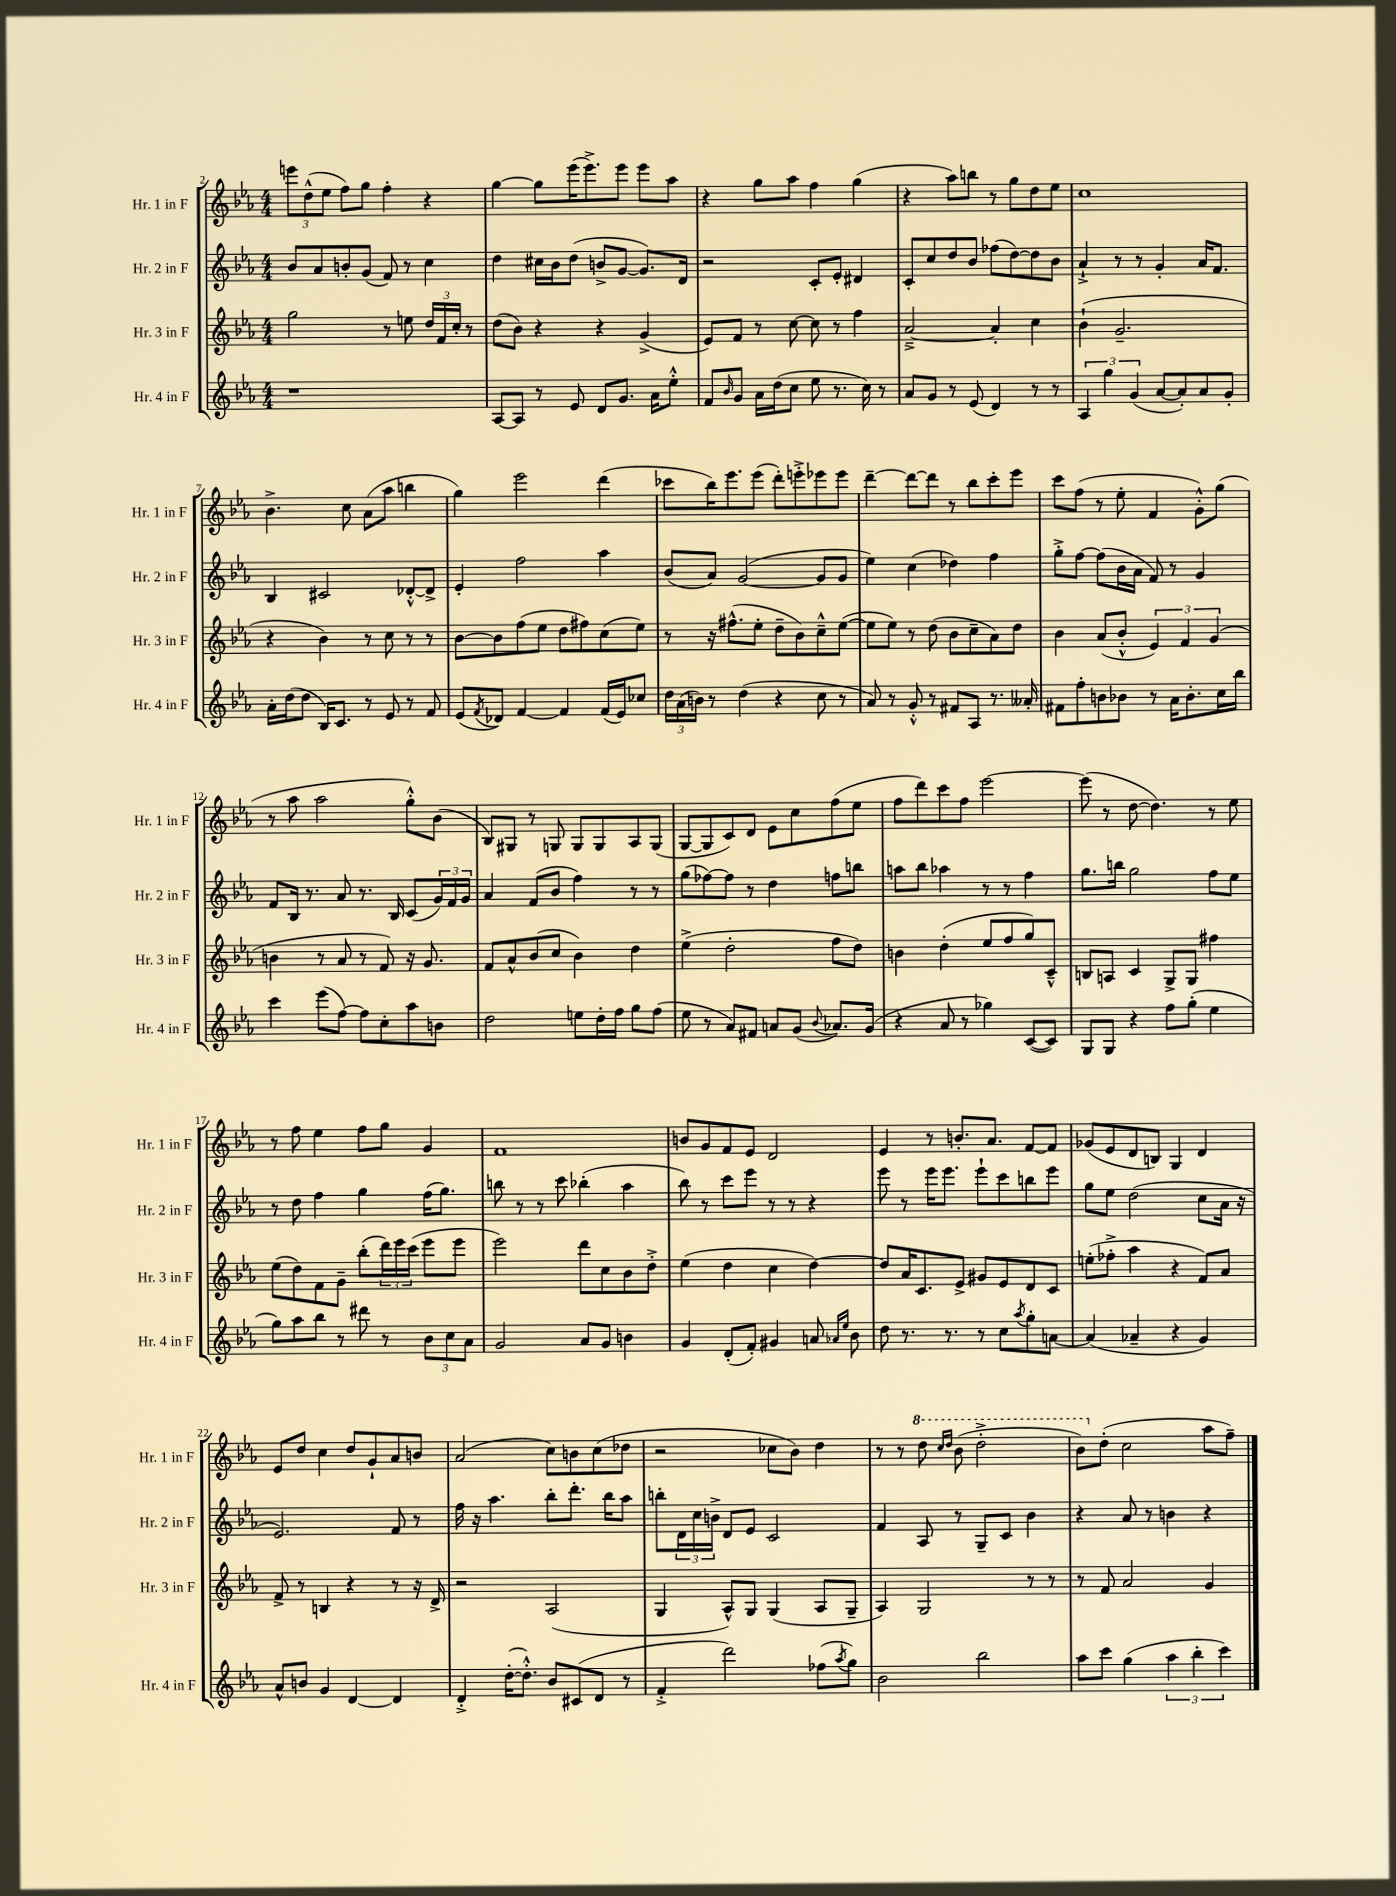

**kern	**kern	**kern	**kern
*part4	*part3	*part2	*part1
*staff4	*staff3	*staff2	*staff1
*I"Hr. 4 in F	*I"Hr. 3 in F	*I"Hr. 2 in F	*I"Hr. 1 in F
*I'Hr. 4 in F	*I'Hr. 3 in F	*I'Hr. 2 in F	*I'Hr. 1 in F
*clefG2	*clefG2	*clefG2	*clefG2
*k[b-e-a-]	*k[b-e-a-]	*k[b-e-a-]	*k[b-e-a-]
*M4/4	*M4/4	*M4/4	*M4/4
=2	=2	=2	=2
1r	2gg\	8b-/L	12eeen\L
.	.	.	(12dd^^\
.	.	8a-/	.
.	.	.	12ee-\J
.	.	8bn'/	8ff\L)
.	.	(8g/J	8gg\J
.	8r	8f/)	4ff'\
.	8een\	8r	.
.	24dd/LL	4cc\	4r
.	24f/	.	.
.	24cc'/JJ	.	.
.	8r	.	.
=3	=3	=3	=3
[8A-/L	(8dd\L	4dd\	[4gg\
8A-/J]	8b-\J)	.	.
8r	4r	16cc#X\LL	8gg\L]
.	.	16b-\J	.
8e-/	.	(8dd\J	(16eee-\K
.	.	.	8.eee-^\)
8d/L	4r	8bn^/L	.
8.g/J	.	[8g/J	8eee-\J
.	(4g^/	8.g/L])	8eee-\L
16a-\KL	.	.	.
8ee-'^^\J	.	.	8aa-\J
.	.	16d/Jk	.
=4	=4	=4	=4
8f/L	8e-/L)	2r	4r
16qqb-/	.	.	.
8g/J	8f/J	.	.
16a-\LL	8r	.	8gg\L
(16dd\J	.	.	.
8cc\J	[8cc\	.	8aa-\J
8ee-\	8cc\]	8c'/L	4ff\
8.r	8r	8e-'/J	.
.	4ff\	4d#X/	(4gg\
16cc\)	.	.	.
8r	.	.	.
=5	=5	=5	=5
8a-/L	[2a-~^/	8c'/L	4r
8g/J	.	8cc/	.
8r	.	8dd/	8aa-\L)
(8e-/	.	8b-/J	8bbn\J
4d/)	4a-'/]	(8ff-X\L	8r
.	.	[8dd\)	8gg\L
8r	4cc\	8dd\]	8dd\
8r	.	8b-\J	8ee-\J
=6	=6	=6	=6
6A-/	(4b-`\	4a-`^/	1cc
6gg\	.	.	.
.	2.g~/	8r	.
(6g/	.	.	.
.	.	8r	.
[8a-/L	.	4g'/	.
8a-'/])	.	.	.
8a-/	.	16a-/KL	.
.	.	8.f/J	.
8g'/J	.	.	.
!!LO:LB:g=z
=7	=7	=7	=7
16a-'\LL	4r	4B-/	4.b-^\
(16dd\J	.	.	.
8dd\J	.	.	.
16B-/KL)	4b-\)	2c#X/	.
8.c/J	.	.	.
.	.	.	8cc\
8r	8r	.	(8a-\L
8e-/	8cc\	.	8aa-\J
8r	8r	[8d-X'^^/L	4bbn\
8f/	8r	8d-^/J]	.
=8	=8	=8	=8
(8e-/L	[8b-\L	4e-'/	4gg\)
8qf/	.	.	.
8d-X/J)	8b-\]	.	.
[4f/	(8ff\	2ff\	2eee-\
.	8ee-\J	.	.
4f/]	8dd\L	.	.
.	8ff#X\)	.	.
(16f/LL	(8cc\	4aa-\	(4ddd\
16e-/J)	.	.	.
8cc-X/J	8ee-\J)	.	.
=9	=9	=9	=9
24dd\LL	8r	(8b-/L	8ccc-X\L
(24a-\	.	.	.
24bn\JJ)	.	.	.
8r	16r	8a-/J)	16bb-\K)
.	(8.ff#X^^\L	.	8.eee-\
(4dd\	.	([2g/	.
.	8ee-'\J	.	(8eee-\J
4r	8dd~\L	.	8ddd'\L)
.	8b-\)	.	8eeen'^\
8cc\	8cc~^^\	8g/L]	8eee-X\
8r	([8ee-\J	8g/J	8eee-\J
=10	=10	=10	=10
8a-/)	8ee-\L]	4ee-\)	[4ddd~\
8r	8ee-\J)	.	.
8g'^^/	8r	(4cc\	8ddd\L_
8r	(8dd\	.	8ddd\J]
8f#X/L	8b-\L	4dd-X\)	8r
8A-/J	8cc~\	.	8bb-\L
8.r	8a-\)	4ff\	8ccc'\
.	8dd\J	.	8eee-\J
16a--X'/	.	.	.
=11	=11	=11	=11
8f#X\L	4b-\	8gg'^\L	8ccc\L
8ff'\	.	[8ff\J	(8ff\J
8bn\	(8a-/L	(8ff\L]	8r
8b-X\J	8b-'^^/J	16b-\L	8ee-'\
.	.	16a-\JJ	.
8r	6e-/)	8f/)	4f/
16a-\KL	.	8r	.
.	6f/	.	.
8.b-'\	.	.	.
.	.	4g/	8g'^^\L)
.	(6g/	.	.
16cc\L	.	.	(8gg\J
16bb-\JJ	.	.	.
!!LO:LB:g=z
=12	=12	=12	=12
4ccc\	4bn\	8f/L	8r
.	.	16B-/Jk	8aa-\
.	.	8.r	.
(8eee-\L	8r	.	2aa-\
[8ff\J)	8a-/	8a-/	.
8ff\L]	8r	8.r	.
8cc'\	8f/)	.	.
.	.	16B-/	.
8aa-\	16r	(8c/L	8gg'^^\L)
.	8.g/	.	.
8bn\J	.	24g/L)	(8b-\J
.	.	24f/	.
.	.	24g/JJ	.
=13	=13	=13	=13
2dd\	8f/L	4a-/	8B-/L)
.	8a-^^/	.	8G#X/J
.	(8b-/	(8f/L	8r
.	8cc/J	8b-/J	8Gn/
8een\L	4b-\)	4ff\)	8G/L
16dd'\L	.	.	8G/
16ff\JJ	.	.	.
8gg\L	4dd\	8r	8A-/
(8ff\J	.	8r	(8G/J
=14	=14	=14	=14
8ee-\	(4ee-^\	(8gg\L	[8G/L
8r	.	[8ff-X\)	8G/]
8a-/L)	2dd'\	8ff-\J]	8c/)
8f#X/J	.	8r	8d/J
8an/L	.	4dd\	8e-\L
(8g/J	.	.	8cc\
8qqb-/	.	.	.
8.a-X/L)	8ff\L	8ffn\L	(8ff\
.	8dd\J)	8bbn\J	8ee-\J
(16g/Jk	.	.	.
=15	=15	=15	=15
4r	4bn\	8aan\L	8ff\L
.	.	8bb-\J	8ddd\)
8a-/	(4dd'\	4aa-X\	8ccc\
8r	.	.	8ff\J
4gg-X\)	8ee-/L	8r	[2eee-\
.	8ff/	8r	.
([8c/L	8gg/)	4ff\	.
8c/J])	8c~^^/J	.	.
=16	=16	=16	=16
8G/L	8Bn/L	8.gg\L	(8eee-\]
8G/J	8An/J	.	8r
.	.	16bbn\Jk	.
4r	4c/	2gg\	[8dd\
.	.	.	4.dd\])
8ff\L	8G^/L	.	.
(8gg'\J	8G/J	.	.
4ee-\	4ff#X\	8ff\L	8r
.	.	8ee-\J	8ee-\
!!LO:LB:g=z
=17	=17	=17	=17
8gg\L)	(8ee-\L	8r	8r
8aa-\	8dd\)	8dd\	8ff\
8bb-\J	8f\	4ff\	4ee-\
8r	8g~\J	.	.
8ddd#X\	(8bb-'\L	4gg\	8ff\L
8r	24ddd\L)	.	8gg\J
.	24eee-\	.	.
.	(24ccc\JJ	.	.
12b-\L	8eee-\L	(16ff\KL	4g/
.	.	8.gg\J)	.
12cc\	.	.	.
.	8eee-\J	.	.
12a-\J	.	.	.
=18	=18	=18	=18
2g/	2eee-\)	8bbn\	1f
.	.	8r	.
.	.	8r	.
.	.	8ccc\	.
8a-/L	8ddd\L	(4bb-X'\	.
8g/J	8cc\	.	.
4bn\	8b-\	4aa-\	.
.	8dd'^\J	.	.
=19	=19	=19	=19
4g/	(4ee-\	8bb-\)	8bn/L
.	.	8r	8g/
(8d'/L	4dd\	8ccc\L	8f/
8f'/J)	.	8eee-\J	8e-/J
4g#X/	4cc\	8r	2d/
.	.	8r	.
8an/	[4dd\)	4r	.
16qqa-X/LL	.	.	.
16qqee-/JJ	.	.	.
8b-\	.	.	.
=20	=20	=20	=20
8dd\	8dd/L]	8eee-\	4e-/
8.r	16a-/K	8r	.
.	8.c/	.	.
.	.	16eee-\KL	8r
8.r	.	8.eee-\J	.
.	8e-^/J	.	8.bn'/L
8r	8g#X/L	8eee-`\L	.
.	.	.	8.a-/J
8cc\L	8e-/	8ccc\	.
8qaa-/	.	.	.
8gg'\	8d/	8bbn\	[8f/L
[8an\J	8c/J	8eee-\J	8f/J]
=21	=21	=21	=21
(4a/]	(8een'\L	8gg\L	(8g-X/L
.	8ff-X'^\J	8ee-\J	8e-/
4a-X~/	4aa-\	(2dd\	8d/
.	.	.	8Bn/J)
4r	4r	.	4G/
4g/)	8f/L)	8cc\L	4d/
.	8a-/J	16a-\Jk	.
.	.	16r	.
!!LO:LB:g=z
=22	=22	=22	=22
8a-^^/L	8f^/	2.e-/)	8e-/L
8bn/J	8r	.	8dd/J
4g/	4Bn/	.	4cc\
[4d/	4r	.	8dd/L
.	.	.	8g`/
4d/]	8r	8f/	8a-/
.	16r	8r	8bn/J
.	16d^/	.	.
=23	=23	=23	=23
4d'^/	2r	16ff\	(2a-/
.	.	16r	.
.	.	4.aa-\	.
([16dd'\KL	.	.	.
8.dd'^^\J])	.	.	.
8b-/L	(2A-/	8bb-'\L	8cc\L)
(8c#X/	.	8.ddd'\J	8bn\
8d/J	.	.	(8cc\
.	.	16bb-\KL	.
8r	.	8aa-\J	8dd-X\J
=24	=24	=24	=24
4f'^/	4G/	8bbn'\L	2r
.	.	24d\L	.
.	.	24cc\	.
.	.	24bn^\JJ	.
2ddd\)	8A-^^/L)	8d/L	.
.	8G/J	8e-/J	.
.	(4G/	2c/	8cc-X\L
.	.	.	8b-\J)
(8ff-X\L	8A-/L	.	4dd\
8qaa-/	.	.	.
8gg\J)	8G~/J	.	.
=25	=25	=25	=25
2b-\	4A-/)	4f/	8r
.	.	.	8r
*	*	*	*8va
.	2G/	8A-/	8ddd\
.	.	.	16qqccc/LL
.	.	.	16qqddd/JJ
.	.	8r	(8bb-\
2bb-\	.	8G~/L	2ddd'^\
.	.	8c/J	.
.	8r	4b-\	.
.	8r	.	.
=26	=26	=26	=26
8aa-\L	8r	4r	8bb-\L)
*	*	*	*X8va
8ccc\J	8f/	.	(8dd'\J
(4gg\	2a-/	8a-/	2cc\
.	.	8r	.
6aa-\	.	4bn\	.
6bb-'\	.	.	.
.	4g/	4r	8aa-\L
6ccc\)	.	.	.
.	.	.	8ff~\J)
==	==	==	==
*-	*-	*-	*-
